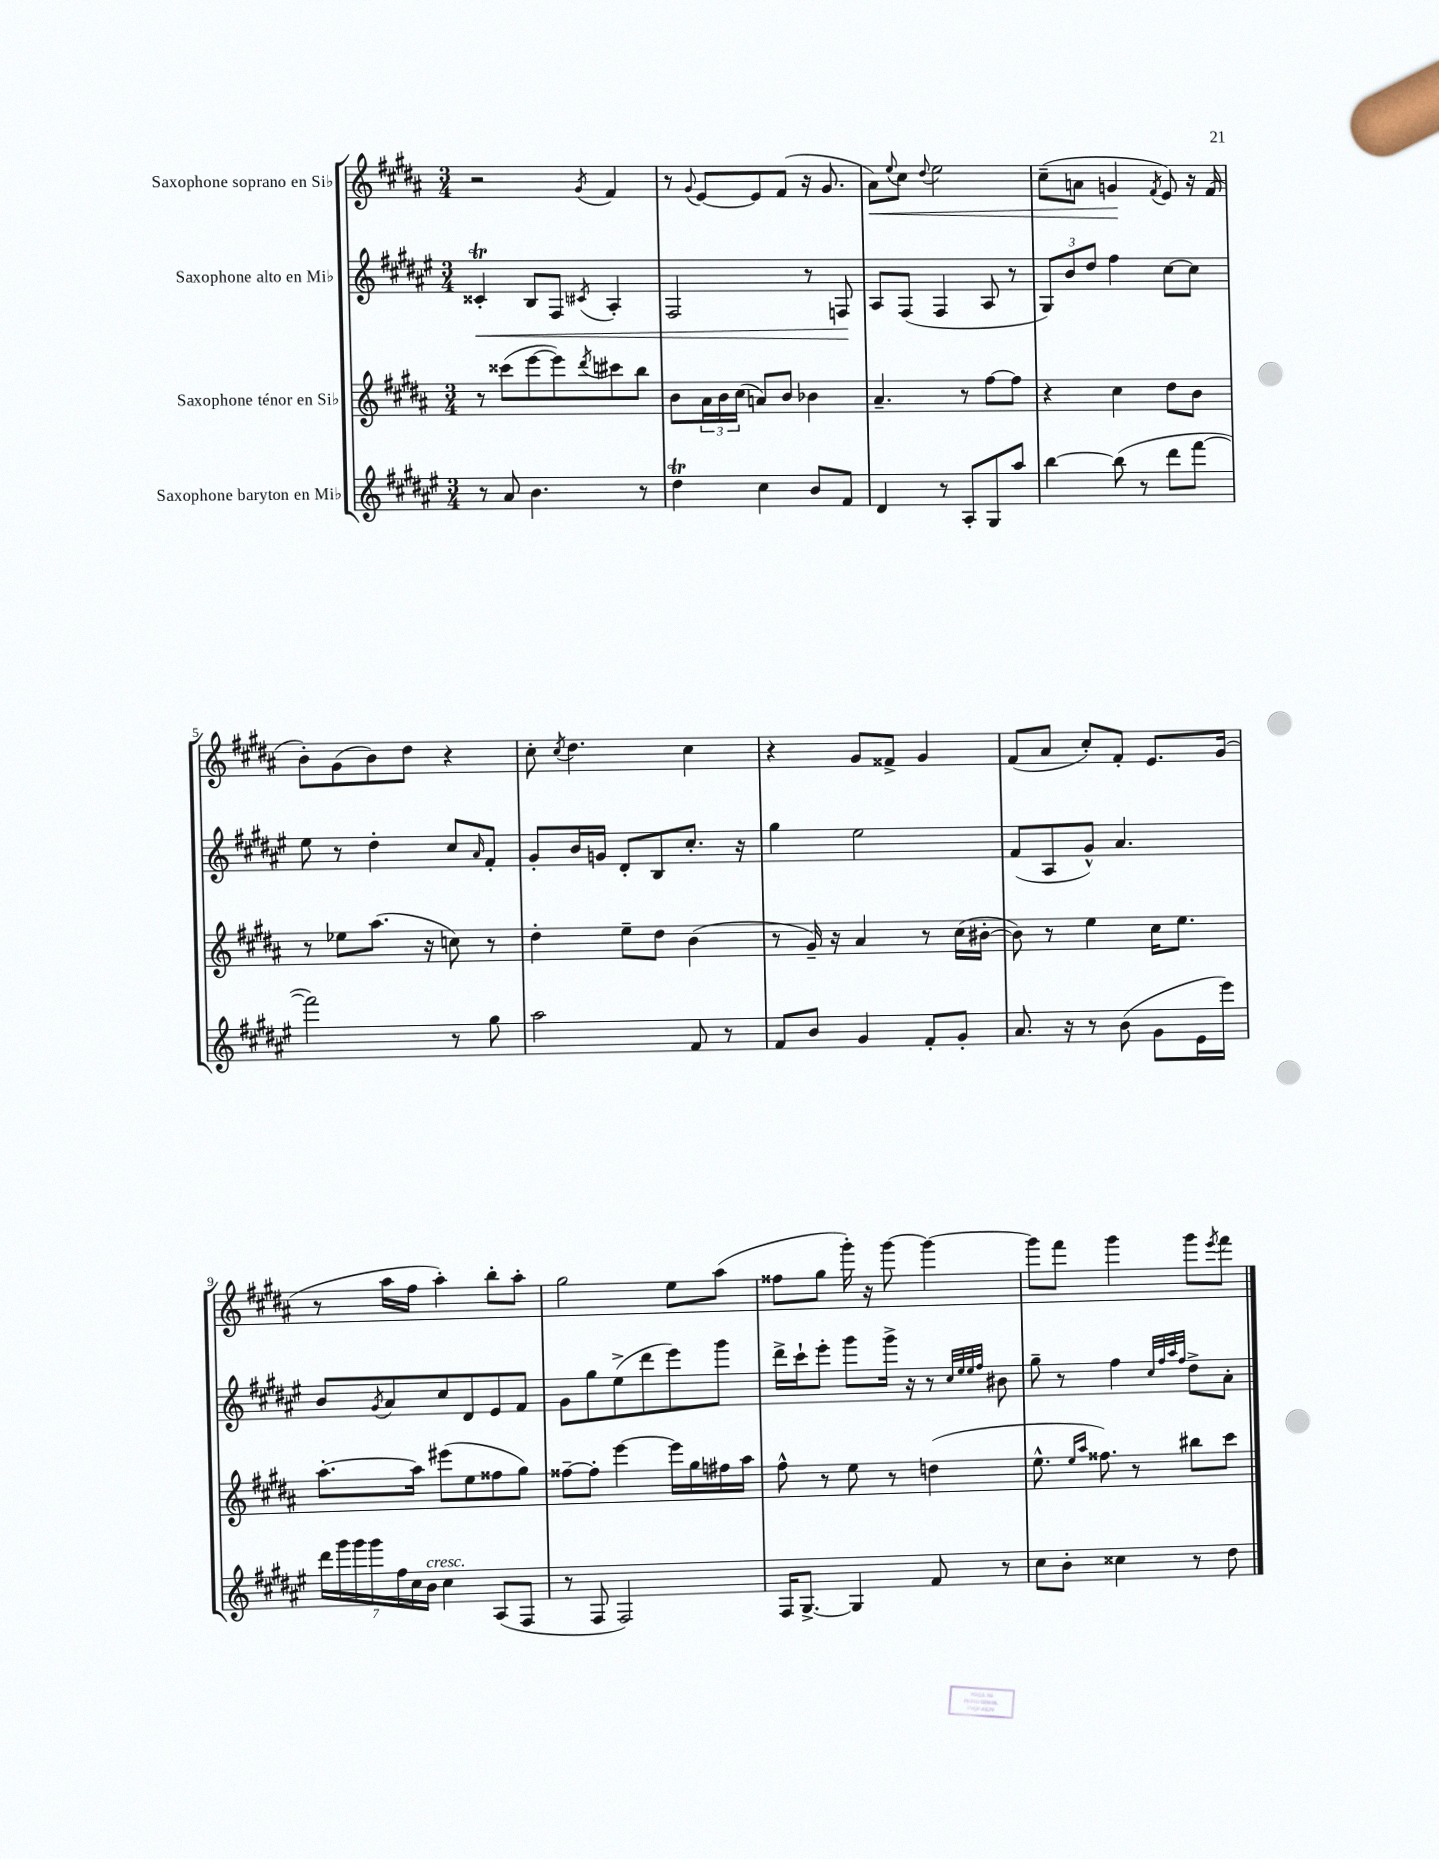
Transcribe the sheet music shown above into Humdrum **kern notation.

**kern	**kern	**kern	**dynam	**kern	**dynam
*part4	*part3	*part2	*part2	*part1	*part1
*staff4	*staff3	*staff2	*staff2	*staff1	*staff1
*I"Saxophone baryton en Mi♭	*I"Saxophone ténor en Si♭	*I"Saxophone alto en Mi♭	*	*I"Saxophone soprano en Si♭	*
*clefG2	*clefG2	*clefG2	*	*clefG2	*
*k[f#c#g#d#a#e#]	*k[f#c#g#d#a#]	*k[f#c#g#d#a#e#]	*	*k[f#c#g#d#a#]	*
*M3/4	*M3/4	*M3/4	*	*M3/4	*
=1	=1	=1	=1	=1	=1
!	!	!	!LO:HP:b	!	!
8r	8r	4c##Xt'/	<	2r	.
8a#/	(8ccc##X\L	.	.	.	.
4.b\	[8eee\	8B/L	.	.	.
.	8eee\])	8F#/J	.	.	.
.	8qddd#/	8qc#X/	.	8qg#/	.
.	8ccc#X\	4A#'/	.	4f#/	.
8r	8bb\J	.	.	.	.
=2	=2	=2	=2	=2	=2
4dd#T\	8b\L	2F#/	.	8r	.
.	.	.	.	8qqg#/	.
.	24a#\L	.	.	[8e/L	.
.	24b\	.	.	.	.
.	(24cc#\JJ	.	.	.	.
4cc#\	8an/L)	.	.	8e/]	.
.	8b/J	.	.	(8f#/J	.
8b/L	4b-X\	8r	.	16r	.
.	.	.	.	8.g#/	.
8f#/J	.	8Fn/	.	.	.
.	.	.	[	.	.
=3	=3	=3	=3	=3	=3
!	!	!	!	!	!LO:HP:b
4d#/	4.a#~/	8A#/L	.	8a#\L)	<
.	.	.	.	8qqee/	.
.	.	(8F#/J	.	8cc#\J	.
.	.	.	.	8qqdd#/	.
8r	.	4F#/	.	2ee\	.
8A#'/L	8r	.	.	.	.
8G#/	[8ff#\L	8A#/	.	.	.
8aa#/J	8ff#\J]	8r	.	.	.
=4	=4	=4	=4	=4	=4
[4bb\	4r	12G#/L)	.	(8cc#~\L	.
.	.	12b/	.	.	.
.	.	.	.	8an\J	.
.	.	12dd#/J	.	.	.
(8bb\]	4cc#\	4ff#\	.	4gn/	.
8r	.	.	.	.	.
.	.	.	.	8qf#/	.
8ddd#\L	8dd#\L	[8cc#\L	.	8e/)	[
[8fff#\J	8b\J	8cc#\J]	.	16r	.
.	.	.	.	(16f#/	.
!!LO:LB:g=z
=5	=5	=5	=5	=5	=5
2fff#\])	8r	8ee#\	.	8b'\L)	.
.	8ee-X\L	8r	.	(8g#\	.
.	(8.aa#\J	4dd#'\	.	8b\)	.
.	.	.	.	8dd#\J	.
.	16r	.	.	.	.
8r	8ccn\)	8cc#/L	.	4r	.
.	.	16qqa#/	.	.	.
8gg#\	8r	8f#'/J	.	.	.
=6	=6	=6	=6	=6	=6
2aa#\	4dd#'\	8g#'/L	.	8cc#'\	.
.	.	.	.	8qcc#/	.
.	.	16b/L	.	4.dd#\	.
.	.	16gn/JJ	.	.	.
.	8ee~\L	8d#'/L	.	.	.
.	8dd#\J	8B/	.	.	.
8f#/	(4b\	8.cc#'/J	.	4cc#\	.
8r	.	.	.	.	.
.	.	16r	.	.	.
=7	=7	=7	=7	=7	=7
8f#/L	8r	4gg#\	.	4r	.
8b/J	16g#~/)	.	.	.	.
.	16r	.	.	.	.
4g#/	4a#/	2ee#\	.	8g#/L	.
.	.	.	.	8f##X^/J	.
8f#'/L	8r	.	.	4g#/	.
8g#'/J	(16cc#\LL	.	.	.	.
.	[16b#X'\JJ	.	.	.	.
=8	=8	=8	=8	=8	=8
8.a#/	8b#\])	(8f#/L	.	(8f#/L	.
.	8r	8A#/	.	8a#/J	.
16r	.	.	.	.	.
8r	4ee\	8g#^^/J)	.	8cc#'/L)	.
(8b\	.	4.a#/	.	8f#'/J	.
8g#\L	16cc#\KL	.	.	8.e/L	.
.	8.ee\J	.	.	.	.
16e#\L	.	.	.	.	.
16eee#\JJ)	.	.	.	(16g#/Jk	.
!!LO:LB:g=z
=9	=9	=9	=9	=9	=9
28ddd#\LL	[8.aa#'\L	8b/L	.	8r	.
28ggg#\	.	.	.	.	.
28ggg#\	.	.	.	.	.
28ggg#\	.	.	.	.	.
.	.	8qg#/	.	.	.
.	.	8a#/	.	16aa#\LL	.
28ff#\	.	.	.	.	.
28cc#\	.	.	.	.	.
.	16aa#\Jk]	.	.	16ff#\JJ	.
!LO:TX:a:i:t=cresc.	!	!	!	!	!
28b\JJ	.	.	.	.	.
4cc#\	(8eee#X\L	8cc#/	.	4aa#'\)	.
.	8ee\	8d#/	.	.	.
(8A#/L	8ff##X\	8e#/	.	8bb'\L	.
8F#/J	8gg#\J)	8f#/J	.	8aa#'\J	.
=10	=10	=10	=10	=10	=10
8r	[8ff##X~\L	8g#\L	.	2gg#\	.
8F#/	8ff##'\J]	8gg#\	.	.	.
2F#/)	[4eee\	(8ee#^\	.	.	.
.	.	8ddd#\	.	.	.
.	16eee\LL]	8eee#\)	.	8ee\L	.
.	16gg#\	.	.	.	.
.	16ff#X\	8ggg#\J	.	(8aa#\J	.
.	16aa#\JJ	.	.	.	.
=11	=11	=11	=11	=11	=11
16F#/KL	8ff#^^\	16ddd#^\LL	.	8ff##X\L	.
[8.G#^/J	.	16ccc#`\J	.	.	.
.	8r	8eee#'\J	.	8gg#\J	.
4G#/]	8ee\	8ggg#\L	.	16ggg#'\)	.
.	.	.	.	16r	.
.	8r	16ggg#^\Jk	.	[8ggg#\	.
.	.	16r	.	.	.
8f#/	(4ddn\	8r	.	4ggg#\_	.
.	.	32qqcc#/LLL	.	.	.
.	.	32qqee#/	.	.	.
.	.	32qqee#/	.	.	.
.	.	32qqff#/JJJ	.	.	.
8r	.	8b#X\	.	.	.
=12	=12	=12	=12	=12	=12
8cc#\L	8.ee^^\	8gg#~\	.	8ggg#\L]	.
8b'\J	.	8r	.	8fff#\J	.
.	16qqee/LL	.	.	.	.
.	16qqaa#/JJ	.	.	.	.
.	8.ff##X\)	.	.	.	.
4cc##X\	.	4ff#\	.	4ggg#\	.
.	8r	.	.	.	.
.	.	32qqcc#/LLL	.	.	.
.	.	32qqff#/	.	.	.
.	.	32qqaa#/	.	.	.
.	.	32qqff#/JJJ	.	.	.
8r	8bb#X\L	8dd#^\L	.	8ggg#\L	.
.	.	.	.	8qeee/	.
8dd#\	8ccc#\J	8a#'\J	.	8fff#\J	.
==	==	==	==	==	==
*-	*-	*-	*-	*-	*-
